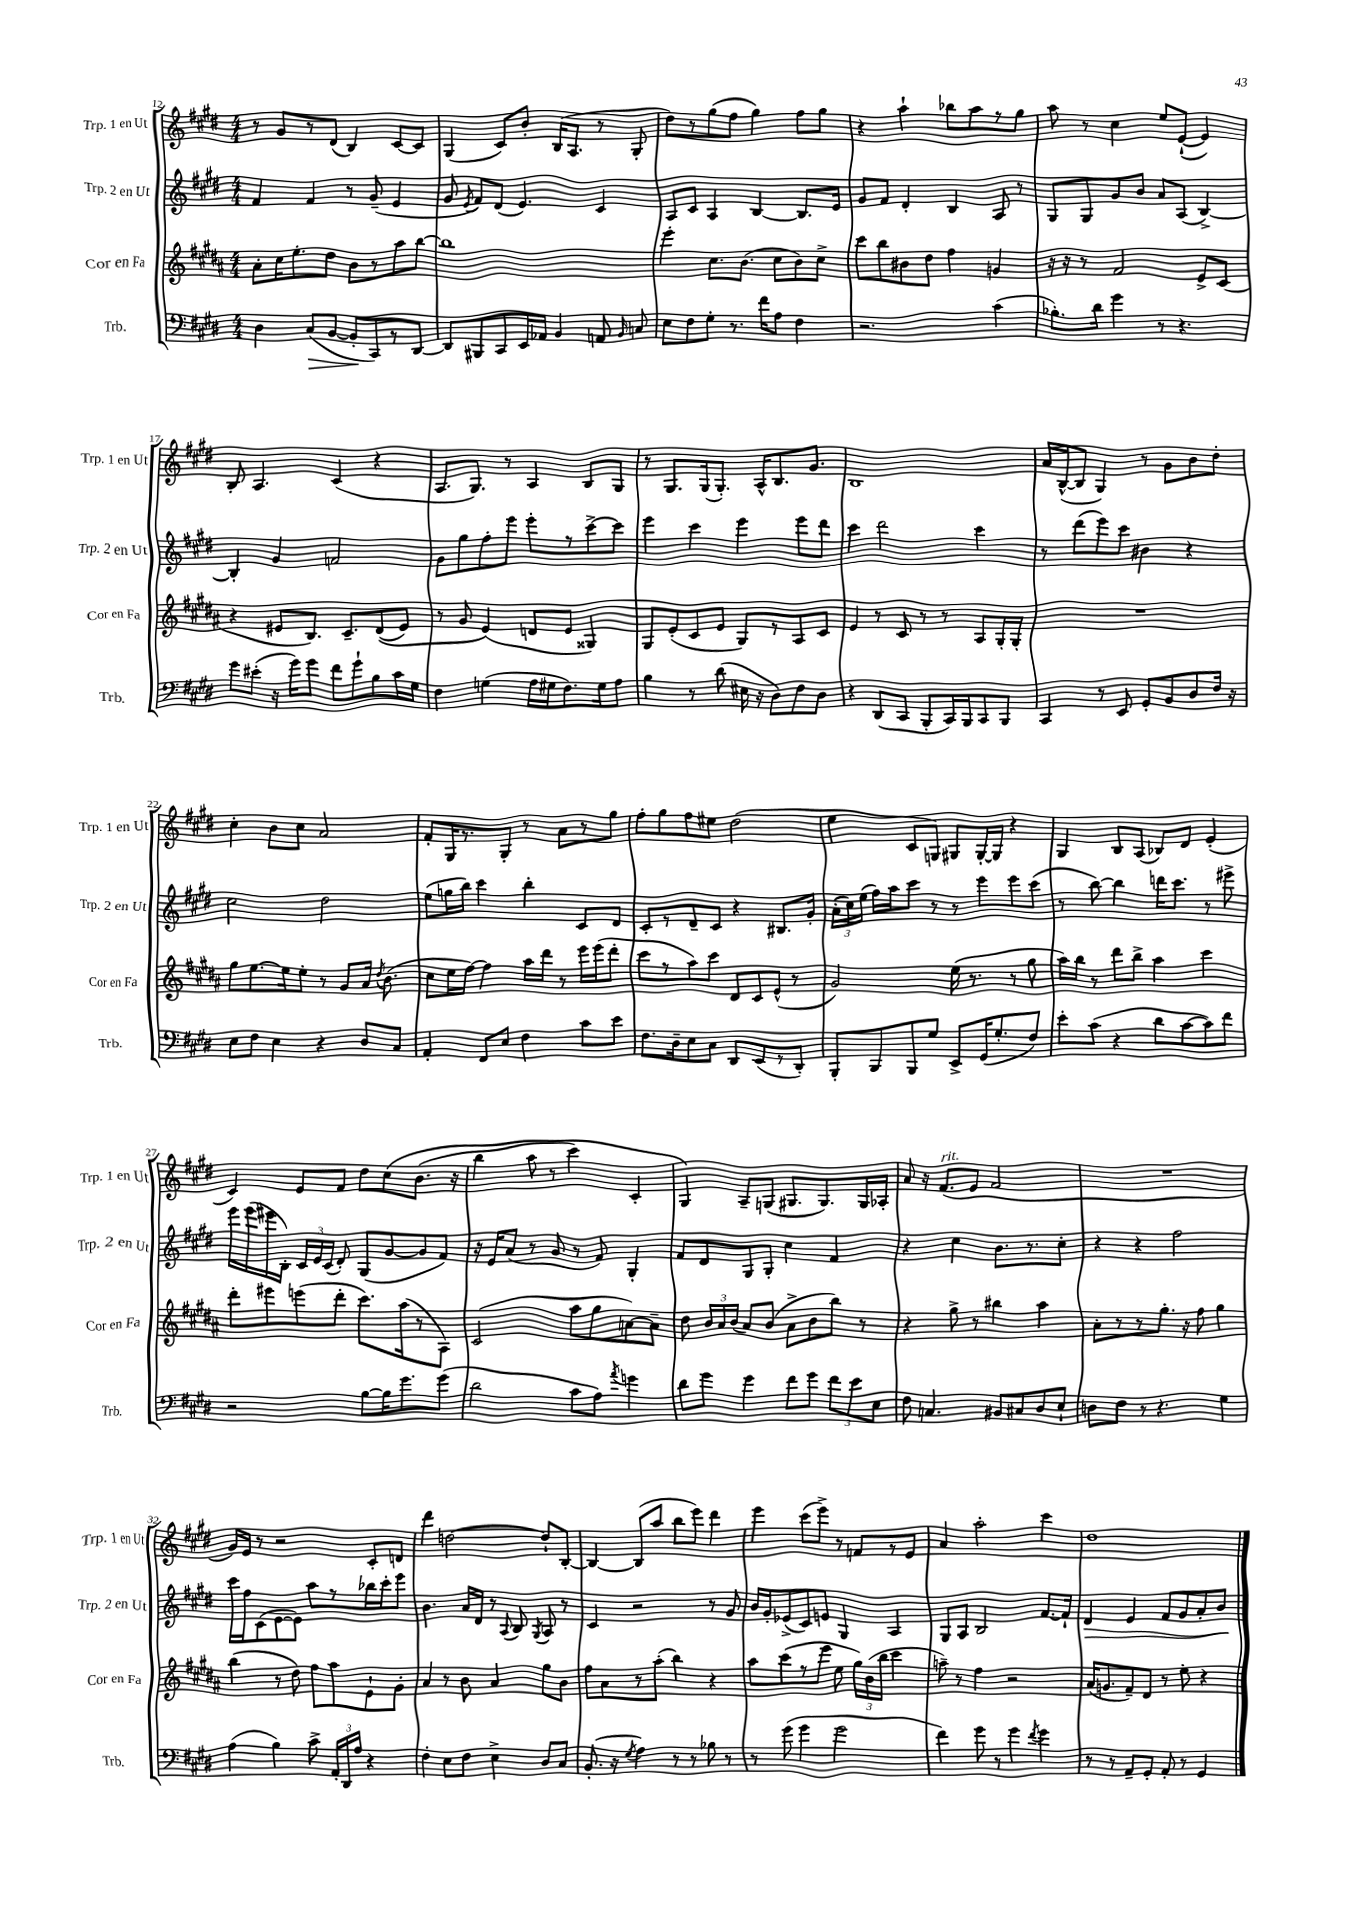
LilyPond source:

<<
\new StaffGroup <<
\new Staff = "s0" \with { instrumentName = "Trp. 1 en Ut" shortInstrumentName = "Trp. 1 en Ut" } {
    \clef treble \key e \major \numericTimeSignature \time 4/4
    \autoBeamOff r8 gis'8[ r8 dis'8]( b4) cis'8[~ cis'8] |
    gis4( cis'8[) b'8]-. b16[( a8.] r8 gis8-. |
    dis''8[) r8 gis''8( fis''8] gis''4) fis''8[ gis''8] |
    r4 a''4-! bes''8[ a''8 r8 gis''8] |
    a''8 r8 cis''4 e''8[ e'8]~-!( e'4) |
    b8-. a4. cis'4( r4 |
    a8.[ gis8.]) r8 a4 b8[ gis8] |
    r8 gis8.[ gis16( gis8.]-.) a16[-^ b8. gis'8.] |
    b1 |
    a'16[ b16~-^( b8] gis4) r8 gis'8[ b'8 dis''8]-. |
    cis''4-. b'8[ cis''8] a'2 |
    fis'8[-. gis16 r8. gis8]-. r8 a'8[ r8 gis''8] |
    fis''8[-. gis''8 fis''8 eis''8] dis''2( |
    e''4 cis'8[ g8]) gis8[ gis16~-. gis16] r4 |
    gis4 b8[ a8]( bes8[) dis'8] e'4-.( |
    cis'4) e'8[ fis'8] dis''8[ cis''8\( b'8.]( r16 |
    b''4 a''8 r8 cis'''4) cis'4-. |
    gis4\) a8[-- g8]( gis8.[ gis8.) gis16 aes16]-. |
    a'8 r16 fis'8.[^\markup { \italic "rit." }( e'8] fis'2 |
    R1 |
    gis'16[) e'16] r8 r2 cis'8[-. d'8] |
    dis'''4 d''2~ d''8[-! b8]~-. |
    b4~ b8[( a''8] b''8[ e'''8]) dis'''4 |
    e'''4 cis'''8[( e'''8]->) r8 f'8[ r8 e'8] |
    a'4 a''2-. cis'''4 |
    dis''1 \bar "|." |
}
\new Staff = "s1" \with { instrumentName = "Trp. 2 en Ut" shortInstrumentName = "Trp. 2 en Ut" } {
    \clef treble \key e \major \numericTimeSignature \time 4/4
    \autoBeamOff fis'4 fis'4 r8 gis'8--( e'4 |
    gis'8 \acciaccatura { e'8 } fis'8[) dis'8]( e'4.) cis'4 |
    a8[ cis'8] a4 b4~ b8.[ e'16] |
    gis'8[ fis'8] dis'4-. b4 a8 r8 |
    gis8[ gis8 gis'8 b'8] a'8[ a8]( b4~->) |
    b4-. gis'4 f'2 |
    gis'8[ gis''8 fis''8-. e'''8] e'''8[-. r8 cis'''8~-> cis'''8] |
    e'''4 cis'''4 e'''4 e'''8[ dis'''8] |
    cis'''4 dis'''2 cis'''4 |
    r8 dis'''8[( e'''8) cis'''8] bis'4 r4 |
    cis''2 dis''2 |
    e''8[( g''16 b''16]) cis'''4 b''4-. cis'8[ dis'8] |
    cis'8[-. r8 dis'8-- cis'8] r4 bis8.[ gis'16]-. |
    \tuplet 3/2 { a'16[-.( cis''16) e''16]( } fis''16[) a''16 cis'''8] r8 r8 e'''8[ e'''8 cis'''8]( |
    r8 b''8~) b''4 d'''16[ cis'''8.] r8 eis'''8-> |
    e'''16[ e'''16( eis'''16 b16]-.) \tuplet 3/2 { cis'16[ e'16 cis'16]( } dis'8-.) gis8[( gis'8~ gis'8 fis'8]) |
    r16 e'16[ a'8]( r8 gis'8 r8 fis'8) gis4-. |
    fis'8[ dis'8 gis8 gis8]-. cis''4 fis'4 |
    r4 cis''4 b'8.[ r8. cis''8]-. |
    r4 r4 fis''2 |
    cis'''16[ fis''16 cis'8( e'8~ e'8]) a''8[ r8 bes''16 cis'''16-. e'''8] |
    b'4. a'16[ dis'16] r8 \appoggiatura { a8 } b8 \acciaccatura { gis8 } a8 r8 |
    cis'4 r2 r8 gis'8 |
    b'16[ gis'16-. ees'8->( cis'8) e'8] gis4 a4 |
    gis8[ a8] b2 fis'8.[~ fis'16]-! |
    dis'4\> e'4 fis'8[ gis'8 a'8-. b'8]\! \bar "|." |
}
\new Staff = "s2" \with { instrumentName = "Cor en Fa" shortInstrumentName = "Cor en Fa" } {
    \clef treble \key b \major \numericTimeSignature \time 4/4
    \autoBeamOff ais'8[-. cis''16 e''8.-. dis''8] b'8[ r8 ais''8 b''8]~ |
    b''1 |
    e'''4-. cis''8.[ b'8.]( cis''8[ b'8) cis''8]-> |
    cis'''8[ b''8 bis'8 dis''8] fis''4 g'4 |
    r16 r16 r8 fis'2 e'8[-> cis'8]( |
    r4 eis'8[ b8.]) cis'8.[-- dis'8(\( eis'8]) |
    r8 gis'8 e'4(\) d'8[ e'8] gisis4) |
    gis8[ e'8-.( cis'8 e'8] gis8[) r8 ais8 cis'8] |
    e'4 r8 cis'8 r8 r8 ais8[ gis16-. gis16]-. |
    R1 |
    gis''8[ e''8.~ e''16 e''8]-. r8 gis'8[ ais'16] \acciaccatura { dis''8 } b'8.( |
    cis''8[ e''16 fis''16]~) fis''4 ais''16[ dis'''16] r8 e'''16[ e'''16( dis'''8]-. |
    cis'''8[ r8 ais''8) cis'''8] dis'8[ cis'8 e'8]-^( r8 |
    gis'2) e''16( r8. r8 gis''8 |
    ais''16[) b''16] r8 dis'''8[ b''8]-> ais''4 cis'''4 |
    dis'''8[-. eis'''8 e'''8( dis'''8]-. cis'''8.[) ais''16( r8 ais8]) |
    cis'2( ais''8[ gis''8 a'8~) a'8]-- |
    dis''8 \tuplet 3/2 { b'16[ ais'16 b'16]( } ais'8[) b'8]( ais'8[-> b'8 b''8]) r8 |
    r4 gis''8-> r8 bis''4 ais''4 |
    ais'8[-. r8 r8 gis''8.]-. r16 fis''8 gis''4 |
    b''4( r8 dis''8) fis''8[ ais''8 e'8-! gis'8]-. |
    ais'4 r8 b'8 ais'4 gis''8[ b'8] |
    fis''8[ ais'8 r8 ais''8]-.( b''4) r4 |
    ais''8[ cis'''8( r8 e'''8] e''8 \tuplet 3/2 { gis''16[) b'16( b''16] } cis'''4 |
    a''8--) r8 fis''4 r2 |
    ais'16[( g'8. fis'8--) dis'8] r8 e''8-. r4 \bar "|." |
}
\new Staff = "s3" \with { instrumentName = "Trb." shortInstrumentName = "Trb." } {
    \clef bass \key e \major \numericTimeSignature \time 4/4
    \autoBeamOff dis4 cis8[\>( b,8]~ b,8[-.\! cis,8) r8 dis,8]~ |
    dis,8[ bis,,8 cis,8 e,16 aes,16] b,4 a,8 \grace { b,16 } c8 |
    e8[ fis8 gis8]-. r8. fis'16[ a8] fis4 |
    r2. cis'4( |
    bes8.[-.) dis'16] gis'4 r8 r4. |
    gis'8[ eis'8]-.( r16 gis'16[) gis'8] fis'8[ gis'8-! b8 cis'16 gis16] |
    fis4 g4( a16[ gis16 fis8.) gis16 a8] |
    b4 r8 dis'8( eis16 r16 dis8[) fis8 dis8] |
    r4 dis,8[( cis,8] b,,8[-. cis,16) b,,16 cis,8 b,,8] |
    cis,4 r8 e,8 gis,8[-. b,8 dis8 fis16] r16 |
    e8[ fis8] e4 r4 dis8[ cis8] |
    a,4-. fis,8[ e8] fis4 cis'8[ e'8] |
    fis8.[ dis16-- e8 cis8] dis,8[ e,8( r8 dis,8]-.) |
    b,,8[-. b,,8 b,,8 gis8] e,8[-> gis,16( gis8.-. fis8]) |
    e'8[-. cis'8]( r4 dis'8[ cis'8~ cis'8) fis'8] |
    r2 b8[~ b16 gis'8. gis'8]( |
    dis'2 cis'8[ a8]) \acciaccatura { a'8 } g'4 |
    dis'8[ gis'8] gis'4 fis'8[ gis'8] \tuplet 3/2 { fis'8[ e'8 e8] } |
    fis8 c4. bis,8[ cis8 dis8 e8]-! |
    d8[ fis8] r8 r4. gis4 |
    a4( b4) cis'8-> \tuplet 3/2 { a,16[-. dis,16 a16] } r4 |
    fis4-. e8[ fis8] e4-> dis8[ cis8] |
    b,8.-.( r16 \acciaccatura { gis8 } a4) r8 r8 bes8 r8 |
    r8 gis'8( gis'4 gis'2 |
    fis'4) gis'8 r8 gis'4 \acciaccatura { fis'8 } gis'4 |
    r8 r8 a,8[-- gis,8]-. a,8-. r8 gis,4 \bar "|." |
}
>>
>>
\layout { \context { \Score currentBarNumber = #12 } }
